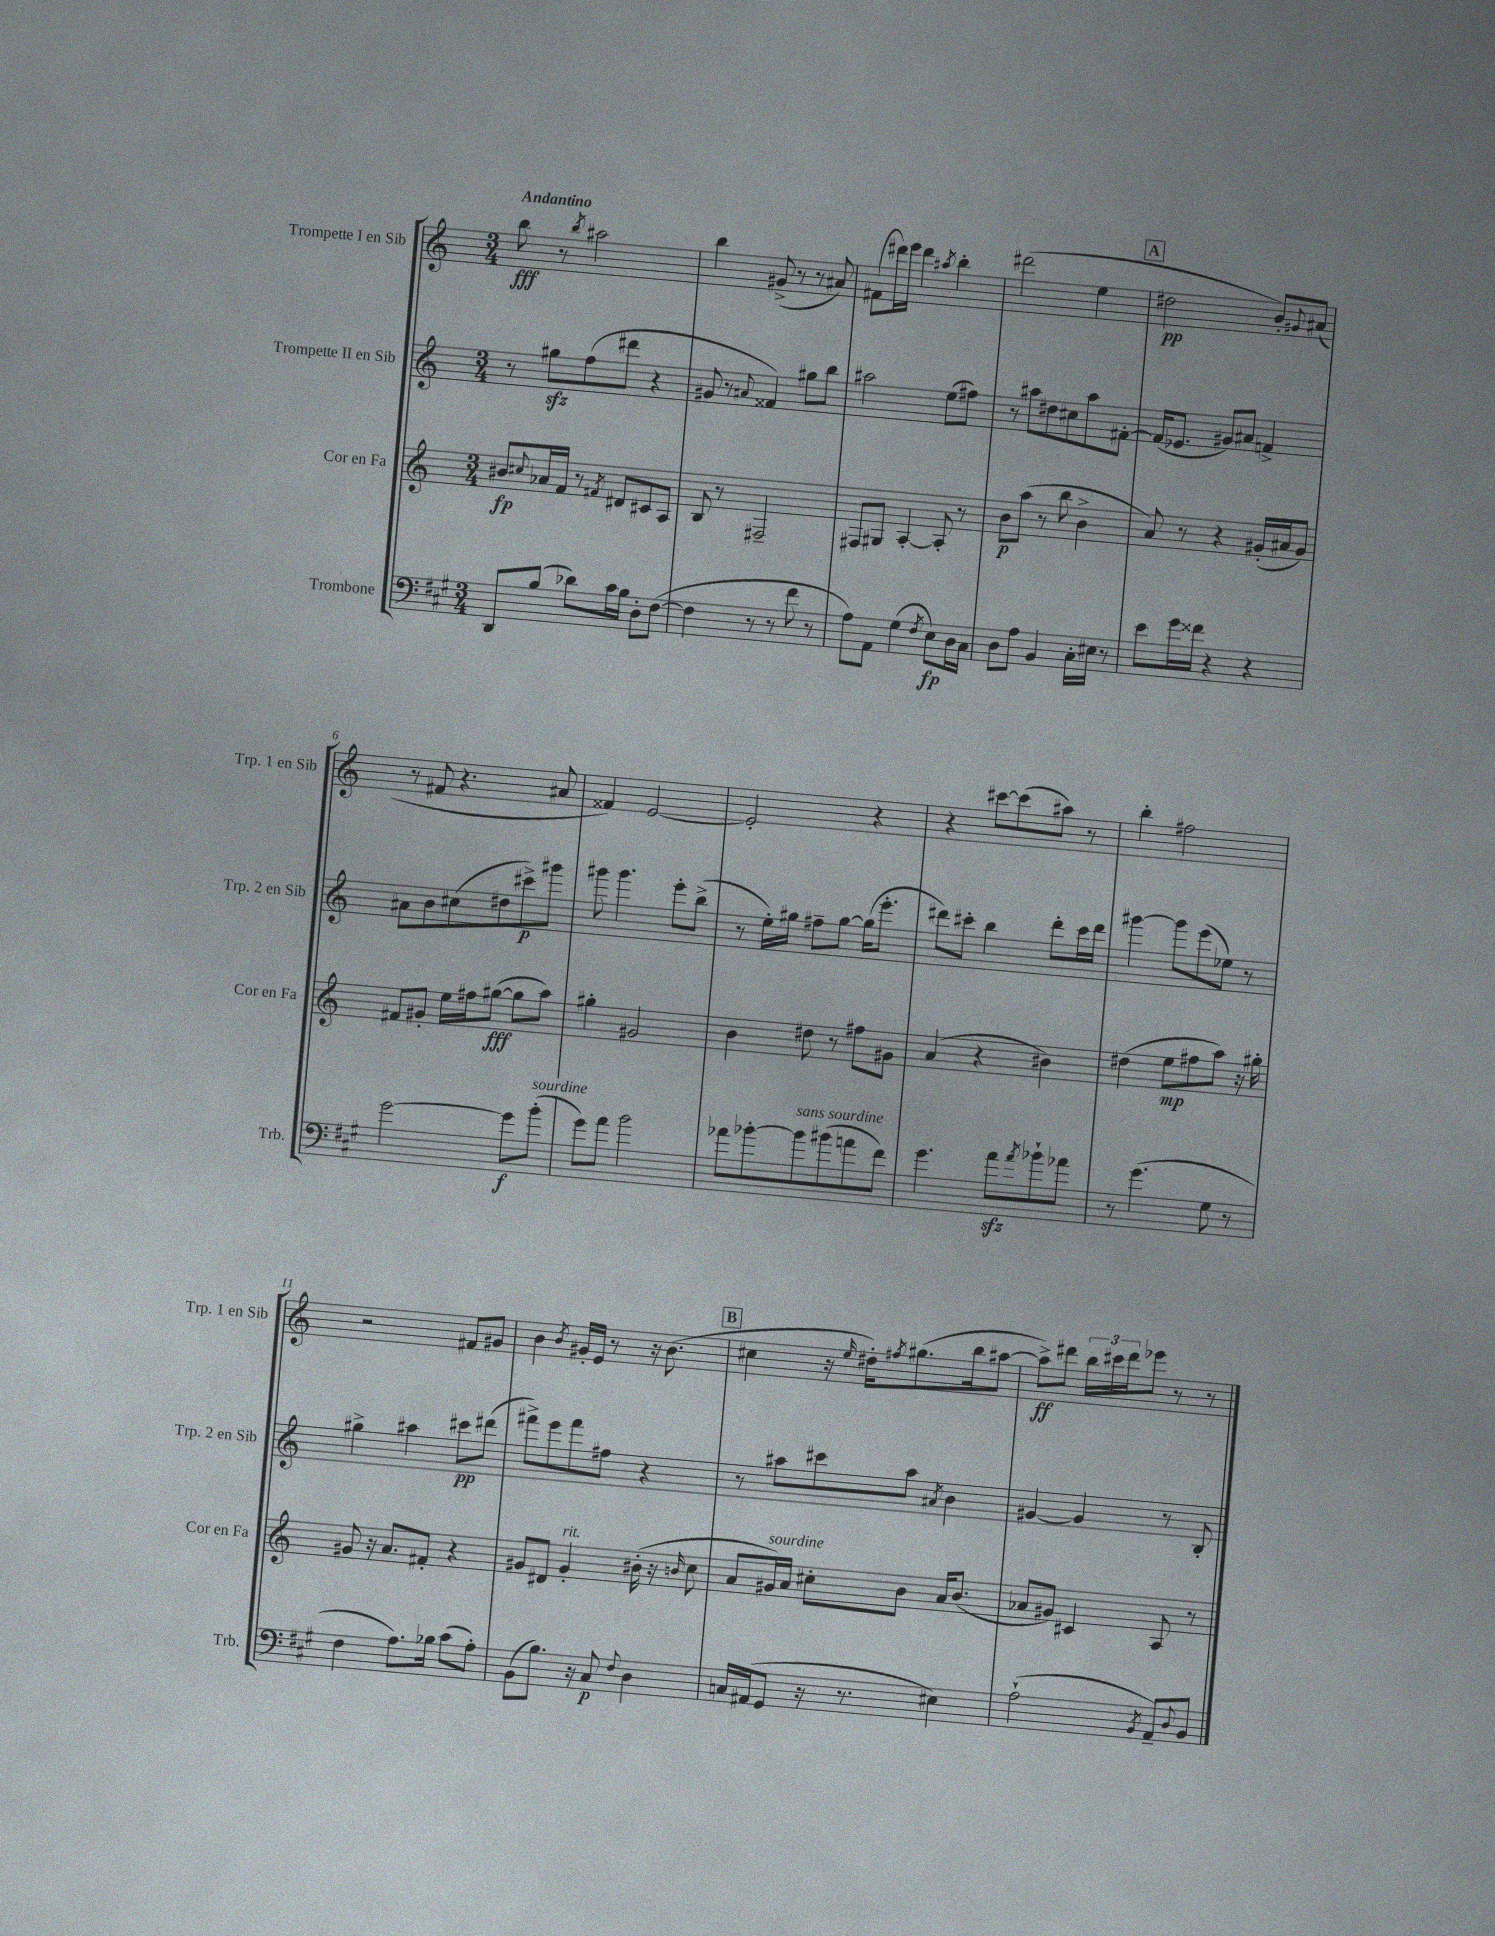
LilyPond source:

<<
\new StaffGroup <<
\new Staff = "s0" \with { instrumentName = "Trompette I en Sib" shortInstrumentName = "Trp. 1 en Sib" } {
    \clef treble \key c \major \numericTimeSignature \time 3/4 \tempo "Andantino"
    b''8\fff r8 \acciaccatura { b''8 } ais''2 |
    b''4 gis'8->( r8 r8 ais'8) |
    fis'8( dis'''16) e'''16 dis'''4 \acciaccatura { ais''8 } b''4-. |
    dis'''2( e''4 |
    \mark \markup { \box "A" } dis''2\pp b'8-.) \appoggiatura { gis'8 } ais'8( |
    r8 fis'8 r4. ais'8 |
    fisis'4) e'2~ |
    e'2-. r4 |
    r4 cis'''8~ cis'''8( ais''8) r8 |
    b''4-. fis''2 |
    r2 fis'8 gis'8 |
    b'4 \acciaccatura { b'8 } gis'16-. e'16 r8 r16 b'8.( |
    \mark \markup { \box "B" } cis''4 r16 \grace { e''16 } dis''16-.) \acciaccatura { fis''8 } gis''8.( b''16 ais''8~ |
    ais''8->\ff) dis'''8 \tuplet 3/2 { b''16 cis'''16 dis'''16 } ees'''8 r8 r8 \bar "|." |
}
\new Staff = "s1" \with { instrumentName = "Trompette II en Sib" shortInstrumentName = "Trp. 2 en Sib" } {
    \clef treble \key c \major \numericTimeSignature \time 3/4
    r8 gis''8\sfz f''8( dis'''8 r4 |
    gis'8 r8 \appoggiatura { ais'8 } fisis'4) gis''8 b''8 |
    ais''2 e''8( fis''8) |
    r8 ais''8 dis''8 cis''8 ais''8 fis'8~-. |
    \mark \markup { \box "A" } fis'16( ees'8. gis'8) ais'8 f'4-> |
    ais'8 b'8 cis''8( dis''8 cis'''8->\p) gis'''8 |
    gis'''8 gis'''4. e'''8-. b''8->( |
    r8 e''16-.) gis''16 fis''8-- gis''8~ gis''16( e'''8.-. |
    dis'''8) cis'''8-. b''4 dis'''8-. cis'''16 dis'''16 |
    gis'''4~ gis'''8 e'''8( ees''8) r8 |
    gis''4-> ais''4 cis'''8\pp dis'''8( |
    fis'''8->) e'''8 fis'''8 fis''8 r4 |
    \mark \markup { \box "B" } r8 ais''8 cis'''8 ais''8 \acciaccatura { ais'8 } b'4 |
    gis'4~ gis'4 r8 b8-. \bar "|." |
}
\new Staff = "s2" \with { instrumentName = "Cor en Fa" shortInstrumentName = "Cor en Fa" } {
    \clef treble \key c \major \numericTimeSignature \time 3/4
    bis'8\fp \appoggiatura { cis''8 } aes'16 f'16 r8 \acciaccatura { fis'8 } dis'8 cis'8 a8 |
    b8 r8 fis2-- |
    fis8 gis8 a4~-. a8-. r8 |
    b'8\p a''8( r8 b''8 b'4-> |
    \mark \markup { \box "A" } a'8) r8 r4 gis'16-.( ais'16 gis'8) |
    fis'8 gis'8-. e''16 fis''16 gis''8~\fff( gis''8 a''8) |
    gis''4-. gis'2 |
    b'4 dis''8 r8 fis''8 gis'8 |
    a'4( r4 bis'4) |
    dis''4( e''8\mp fis''8 a''8) r16 gis''16-. |
    gis'8 r16 a'8. fis'8-. r4 |
    gis'8 dis'8 gis'4-.^\markup { \italic "rit." } bis'16-.( r16 \grace { b'16 } c''8 |
    \mark \markup { \box "B" } a'8 gis'16^\markup { \italic "sourdine" }) a'16 cis''8-. b'8 a'16 b'8.( |
    aes'8 gis'8) cis'4 a8 r8 \bar "|." |
}
\new Staff = "s3" \with { instrumentName = "Trombone" shortInstrumentName = "Trb." } {
    \clef bass \key a \major \numericTimeSignature \time 3/4
    d,8 b8( des'8) cis'16 b16 d8-. fis8~( |
    fis4 r8 r8 fis'8 r8 |
    a8) a,8 gis4( \acciaccatura { fis8 } e8\fp) d16 cis16 |
    d8 a8 b,4 cis16-. eis16 r8 |
    \mark \markup { \box "A" } e'8 gis'16 fisis'16 r4 r4 |
    gis'2~ gis'8\f b'8-.^\markup { \italic "sourdine" }( |
    gis'8) a'8 b'2 |
    aes'8 bes'8~-. bes'8^\markup { \italic "sans sourdine" } bis'8( a'8 fis'8) |
    gis'4. a'8\sfz \acciaccatura { a'8 } bes'8-! aes'8 |
    r8 gis'4.( gis8 r8 |
    fis4 a8.) bes16 cis'8( a8-.) |
    b,8( b8.) r16 cis8\p \appoggiatura { fis8 } d4 |
    \mark \markup { \box "B" } c16 ais,16( gis,8 r16 r8. eis4) |
    a2-!( \acciaccatura { b,8 } a,8--) \appoggiatura { d8 } b,8 \bar "|." |
}
>>
>>
